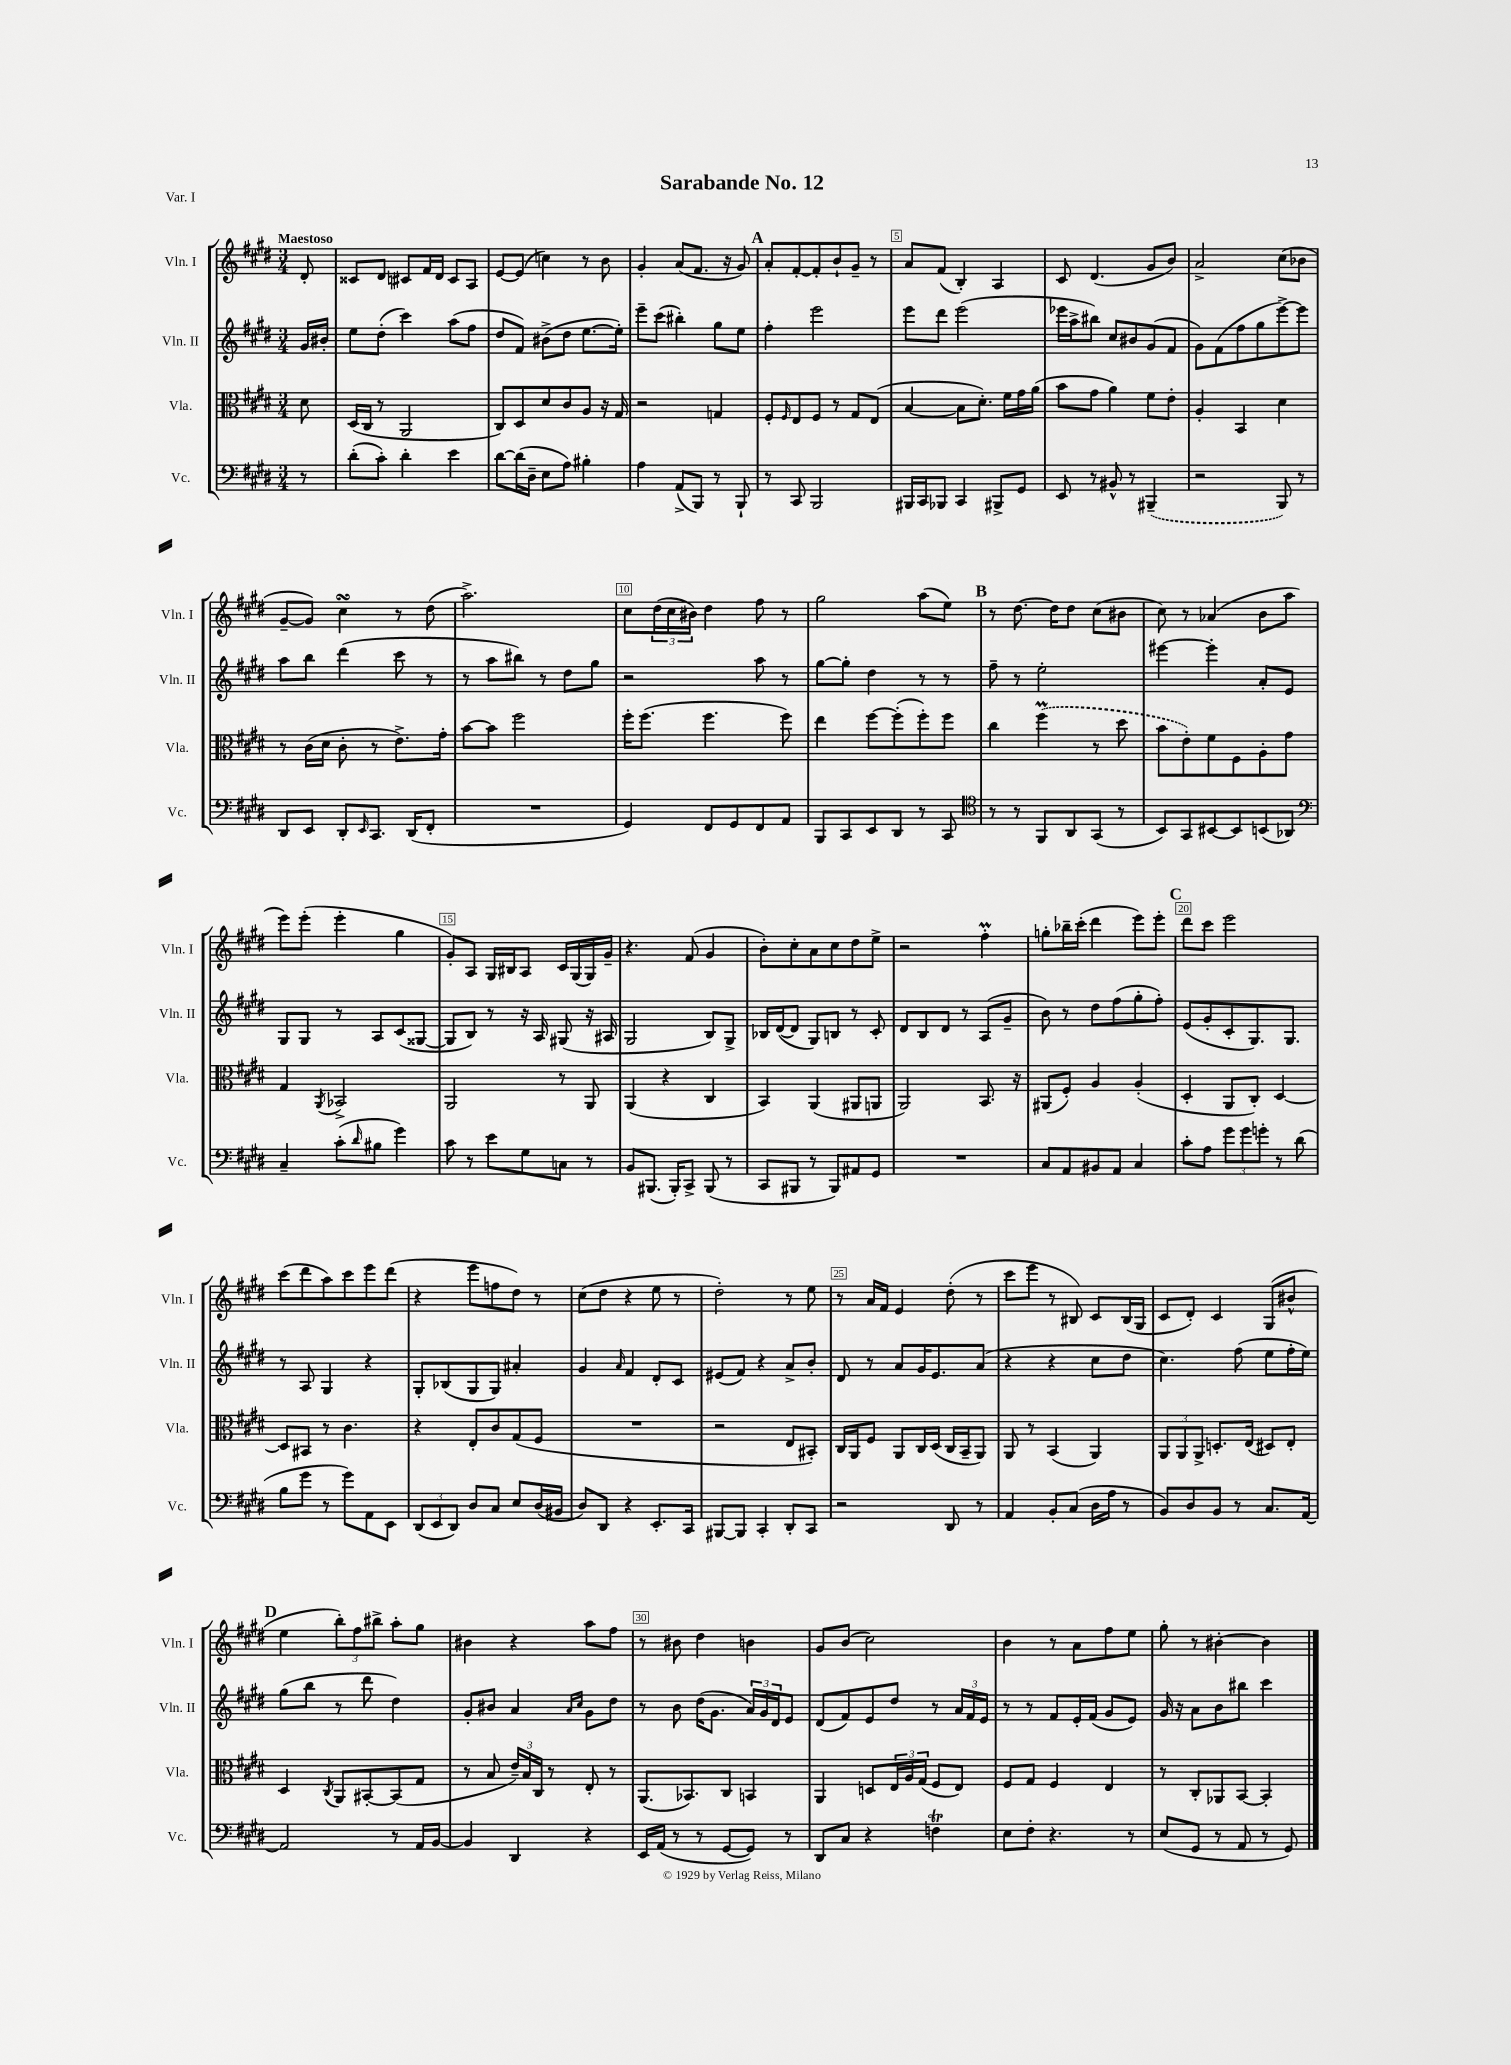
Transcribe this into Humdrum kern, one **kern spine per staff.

**kern	**kern	**kern	**kern
*part4	*part3	*part2	*part1
*staff4	*staff3	*staff2	*staff1
*I"Vc.	*I"Vla.	*I"Vln. II	*I"Vln. I
*I'Vc.	*I'Vla.	*I'Vln. II	*I'Vln. I
*clefF4	*clefC3	*clefG2	*clefG2
*k[f#c#g#d#]	*k[f#c#g#d#]	*k[f#c#g#d#]	*k[f#c#g#d#]
*M3/4	*M3/4	*M3/4	*M3/4
=	=	=	=
!	!	!	!LO:TX:a:B:t=Maestoso
8r	8d#\	16g#/LL	8d#'/
.	.	16b#X'/JJ	.
=1	=1	=1	=1
(8d#'\L	(16D#/LL	8ee\L	8c##X/L
.	16C#/JJ	.	.
8c#'\J)	8r	(8dd#'\J	8d#/J
4d#'\	2AA/	4ccc#\)	8c#X/L
.	.	.	16f#/L
.	.	.	16d#/JJ
4e\	.	(8aa\L	8c#/L
.	.	8ff#\J	8A/J
=2	=2	=2	=2
[8d#\L	8C#/L)	8dd#/L	[8e/L
(16d#\L]	8D#/	8f#/J)	(8e/J]
16D#~\JJ	.	.	.
8E\L	8d#/	(8b#X^\L	4ccn\)
8A\J)	8c#/	8dd#\J	.
4B#X'\	8A/J	[8.ee\L	8r
.	16r	.	8b\
.	16G#/	16ee'\Jk])	.
=3	=3	=3	=3
4A\	2r	8eee~\L	4g#'/
.	.	(8ccc#\J	.
(8AA^/L	.	4bb#X'\)	(8a/L
8BBB/J)	.	.	8.f#/J
8r	4Gn/	8gg#\L	.
.	.	.	16r
8BBB`/	.	8ee\J	8g#/)
!!LO:REH:place=s1:t=A
=4	=4	=4	=4
8r	8F#'/L	4ff#'\	8a'/L
.	16qqF#/	.	.
8CC#/	8E/	.	[8f#'/
2BBB/	8F#/J	2eee\	8f#'/]
.	8r	.	8b`/
.	8G#/L	.	8g#~/J
.	(8E/J	.	8r
=5	=5	=5	=5
16BBB#X/LL	[4B/	8eee\L	8a/L
16CC#/J	.	.	.
8BBB-X/J	.	8ddd#\J	(8f#/J
4CC#/	8B\L]	(2eee\	4B'/)
.	8.d#'\J)	.	.
8BBB#X^/L	.	.	4A/
.	16f#\LL	.	.
8GG#/J	16g#\	.	.
.	(16a\JJ	.	.
=6	=6	=6	=6
8EE/	8b\L	16eee-X\LL	8c#/
.	.	16aa^\J	.
8r	8g#\J	8bb#X\J)	(4.d#/
8BB#X^^/	4a\)	8cc#/L	.
8r	.	8b#X/	.
(4BBB#X~/	8f#\L	(8g#/	8g#/L
.	8e'\J	8f#/J	8b/J)
=7	=7	=7	=7
2r	4A'/	8g#\L)	2a^/
.	.	(8f#\	.
.	4BB/	8ff#\	.
.	.	8gg#\	.
8BBB/)	4d#\	[8eee^\)	(8cc#\L
8r	.	8eee\J]	8b-X\J
!!LO:LB:g=z
=8	=8	=8	=8
8DD#/L	8r	8aa\L	[8g#~/L
8EE/J	(16c#\LL	8bb\J	8g#/J])
.	16d#\JJ	.	.
8DD#'/L	8c#'\	(4ddd#\	4cc#sSSS\
16qqEE/	.	.	.
8.CC#/J	8r	.	.
.	8.e^\L)	8ccc#\	8r
(16DD#/KL	.	.	.
8FF#'/J	.	8r	(8dd#\
.	16g#'\Jk	.	.
=9	=9	=9	=9
2.r	[8b\L	8r	2.aa^\)
.	8b\J]	8aa\L	.
.	2ff#\	8bb#X\J)	.
.	.	8r	.
.	.	8dd#\L	.
.	.	8gg#\J	.
=10	=10	=10	=10
4GG#/)	16ff#'\KL	2r	8cc#\L
.	(8.ff#\J	.	.
.	.	.	(24dd#\L
.	.	.	24cc#\
.	.	.	24b#X\JJ)
8FF#/L	4.ff#\	.	4dd#\
8GG#/	.	.	.
8FF#/	.	8aa\	8ff#\
8AA/J	8ff#\)	8r	8r
=11	=11	=11	=11
8BBB/L	4ee\	[8gg#\L	2gg#\
8CC#/	.	8gg#'\J]	.
8EE/	[8ff#\L	4dd#\	.
8DD#/J	(8ff#'\]	.	.
8r	8ff#'\)	8r	(8aa\L
8CC#/	8ff#\J	8r	8ee\J)
!!LO:REH:place=s1:t=B
=12	=12	=12	=12
*clefC4	*	*	*
8r	4cc#\	8ff#~\	8r
8r	.	8r	[8.dd#\
8FF#/L	(4ff#M\	2ee'\	.
.	.	.	16dd#\KL]
8AA/	.	.	8dd#\J
(8GG#/J	8r	.	(8cc#\L
8r	8dd#\	.	8b#X\J
=13	=13	=13	=13
8BB/L)	8b\L	[4eee#X\	8cc#\)
8GG#/	8e'\)	.	8r
[8BB#X/	8f#\	4eee#'\]	(4a-X/
8BB#/]	8F#\	.	.
(8BBn/	8A'\	8a'/L	8b\L
8AA-X/J)	8g#\J	8e/J	8aa\J
!!LO:LB:g=z
=14	=14	=14	=14
*clefF4	*	*	*
4C#~/	4G#/	8G#/L	8eee\L)
.	.	8G#/J	(8eee'\J
.	8qAA/	.	.
(8c#'\L	2BB-X^/	8r	4eee'\
16qqd#/	.	.	.
8B#X\J	.	8A/L	.
4g#\)	.	(8c#/	4gg#\
.	.	[8G##X/J	.
=15	=15	=15	=15
8c#\	2AA/	8G##/L]	8g#'/L)
8r	.	8B/J)	8A/J
8e\L	.	8r	16G#/LL
.	.	.	16B#X/J
8G#\	.	16r	8A/J
.	.	16A/	.
8Cn\J	8r	(8G#X/	16c#/LL
.	.	.	(16G#/
8r	8AA/	16r	16G#/)
.	.	16A#X/	16g#~/JJ
=16	=16	=16	=16
8BB/L	(4AA/	2G#/	4.r
(8.BBB#X/J	.	.	.
.	4r	.	.
16BBB#'/KL)	.	.	.
8CC#^/J	.	.	(8f#/
(8BBB#/	4C#/	8B/L)	4g#/
8r	.	8G#^/J	.
=17	=17	=17	=17
8CC#/L	4BB/)	16B-X/LL	8b'\L)
.	.	([16d#/J	.
8BBB#X/J	.	8d#/J]	8cc#'\
8r	(4AA/	8G#/L)	8a\
8BBB#/L)	.	8Bn/J	8cc#\
8AA#X/	8AA#X/L	8r	8dd#\
8GG#/J	8AAn/J	8c#'/	8ee^\J
=18	=18	=18	=18
2.r	2AA/)	8d#/L	2r
.	.	8B/	.
.	.	8d#/J	.
.	.	8r	.
.	8.BB/	(8A/L	4ff#M'\
.	.	8g#~/J	.
.	16r	.	.
=19	=19	=19	=19
8C#/L	(8AA#X/L	8b\)	8ggn'\L
8AA/	8F#'/J)	8r	16bb-X~\L
.	.	.	(16ccc#'\JJ
8BB#X/	4A/	8dd#\L	4ddd#\
8AA/J	.	(8ff#\	.
4C#/	(4A'/	8gg#'\	8eee\L)
.	.	8ff#'\J)	8eee'\J
!!LO:REH:place=s1:t=C
=20	=20	=20	=20
8c#'\L	4D#'/	(8e/L	8ddd#\L
8A\J	.	8g#'/	8ccc#\J
12g#\L	8AA/L	8c#'/	2eee\
12g#\	.	.	.
.	8C#'/J)	8.G#/)	.
12gn'\J	.	.	.
8r	[4D#/	.	.
.	.	8.G#/J	.
(8d#\	.	.	.
!!LO:LB:g=z
=21	=21	=21	=21
8B\L	8D#/L]	8r	(8ccc#\L
8g#\J	8BB#X/J	8A/	8ddd#\
8r	8r	4G#/	8aa\)
8g#\L)	4.c#\	.	8ccc#\
8AA\	.	4r	8eee\
8EE\J	.	.	(8ddd#\J
=22	=22	=22	=22
(12DD#/L	4r	8G#'/L	4r
12EE/	.	.	.
.	.	(8B-X/	.
12DD#/J)	.	.	.
8D#/L	8E'/L	8G#/	8eee\L
8C#/J	8c#/	8G#/J)	8ffn\
8E/L	(8G#/	4a#X'/	8dd#\J)
(16D#/L	8F#/J	.	8r
16BB#X/JJ	.	.	.
=23	=23	=23	=23
8D#/L)	2.r	4g#/	(8cc#\L
8DD#/J	.	.	8dd#\J
.	.	16qqa/	.
4r	.	4f#/	4r
8.EE'/L	.	8d#'/L	8ee\
.	.	8c#/J	8r
16CC#/Jk	.	.	.
=24	=24	=24	=24
[8BBB#X/L	2r	(8e#X/L	2dd#'\)
8BBB#/J]	.	8f#/J)	.
4CC#'/	.	4r	.
8DD#'/L	8E/L	8a^/L	8r
8CC#/J	8BB#X'/J)	8b'/J	8ee\
=25	=25	=25	=25
2r	16C#/LL	8d#/	8r
.	16AA/J	.	.
.	8F#/J	8r	16a/LL
.	.	.	16f#/JJ
.	8AA/L	8a/L	4e/
.	16C#/L	16g#/K	.
.	(16D#/JJ	8.e/	.
8DD#/	16C#/LL	.	(8dd#'\
.	16BB~/J	.	.
8r	8AA/J)	(8a/J	8r
=26	=26	=26	=26
4AA/	8AA/	4r	8ccc#\L
.	8r	.	8eee\J
8BB'/L	(4BB/	4r	8r
(8C#/J	.	.	8B#X/)
16D#\LL	4AA/)	8cc#\L	8c#/L
16A\JJ	.	.	.
8r	.	8dd#\J	(16B#/L
.	.	.	16G#/JJ
=27	=27	=27	=27
8BB/L)	12AA/L	4.cc#\)	8c#/L
.	12AA/	.	.
8D#/	.	.	8d#'/J)
.	12AA^/J	.	.
8BB/J	8.Dn'/L	.	4c#/
8r	.	(8ff#\	.
.	(16E/Jk	.	.
8.C#/L	8D#X/L)	8ee\L	(8G#/L
.	8E'/J	16ff#'\L	8b#X^^/J
[16AA/Jk	.	16ee\JJ)	.
!!LO:LB:g=z
!!LO:REH:place=s1:t=D
=28	=28	=28	=28
2AA/]	4D#/	(8gg#\L	4ee\
.	.	8bb\J	.
.	8qC#/	.	.
.	8AA/L	8r	12bb'\L)
.	.	.	12ff#\
.	[8BB#X'/	8ddd#\	.
.	.	.	12bb#X^\J
8r	(8BB#/]	4dd#\)	8aa'\L
16AA/LL	8G#/J	.	8gg#\J
[16BB/JJ	.	.	.
=29	=29	=29	=29
4BB/]	8r	8g#'/L	4b#X\
.	8B/	8b#X/J	.
4DD#/	24e~/LL)	4a/	4r
.	24B/	.	.
.	24C#/JJ	.	.
.	8r	.	.
.	.	16qqa/LL	.
.	.	16qqcc#/JJ	.
4r	8E'/	8g#\L	8aa\L
.	8r	8dd#\J	8ff#\J
=30	=30	=30	=30
16EE/LL	(8.AA/L	8r	8r
(16AA/JJ	.	.	.
8r	.	8b\	8b#X\
.	8.BB-X/)	.	.
8r	.	(16dd#\KL	4dd#\
.	.	8.g#\J	.
[8GG#/L	8C#/J	.	.
8GG#/J])	4BBn/	24a/LL)	4bn\
.	.	24g#/	.
.	.	24d#/J	.
8r	.	8e/J	.
=31	=31	=31	=31
8DD#/L	4AA/	(8d#/L	8g#/L
8C#/J	.	8f#/)	(8b/J
4r	8Dn/L	8e/	2cc#\)
.	24E/L	8dd#/J	.
.	24A/	.	.
.	(24G#/JJ	.	.
4FnT\	8F#/L	8r	.
.	8E/J)	24a/LL	.
.	.	24f#/	.
.	.	24e/JJ	.
=32	=32	=32	=32
8E\L	8F#/L	8r	4b\
8F#'\J	8G#/J	8r	.
4.r	4F#/	8f#/L	8r
.	.	16e'/L	8a\L
.	.	(16f#/JJ	.
.	4E/	8g#/L	8ff#\
8r	.	8e/J)	8ee\J
=33	=33	=33	=33
(8E/L	8r	16g#/	8gg#'\
.	.	16r	.
8GG#/J	8C#'/L	8a\L	8r
8r	8AA-X/	8b\	[4b#X'\
8AA/	[8BB/J	8bb#X\J	.
8r	4BB'/]	4ccc#\	4b#\]
8GG#/)	.	.	.
==	==	==	==
*-	*-	*-	*-
